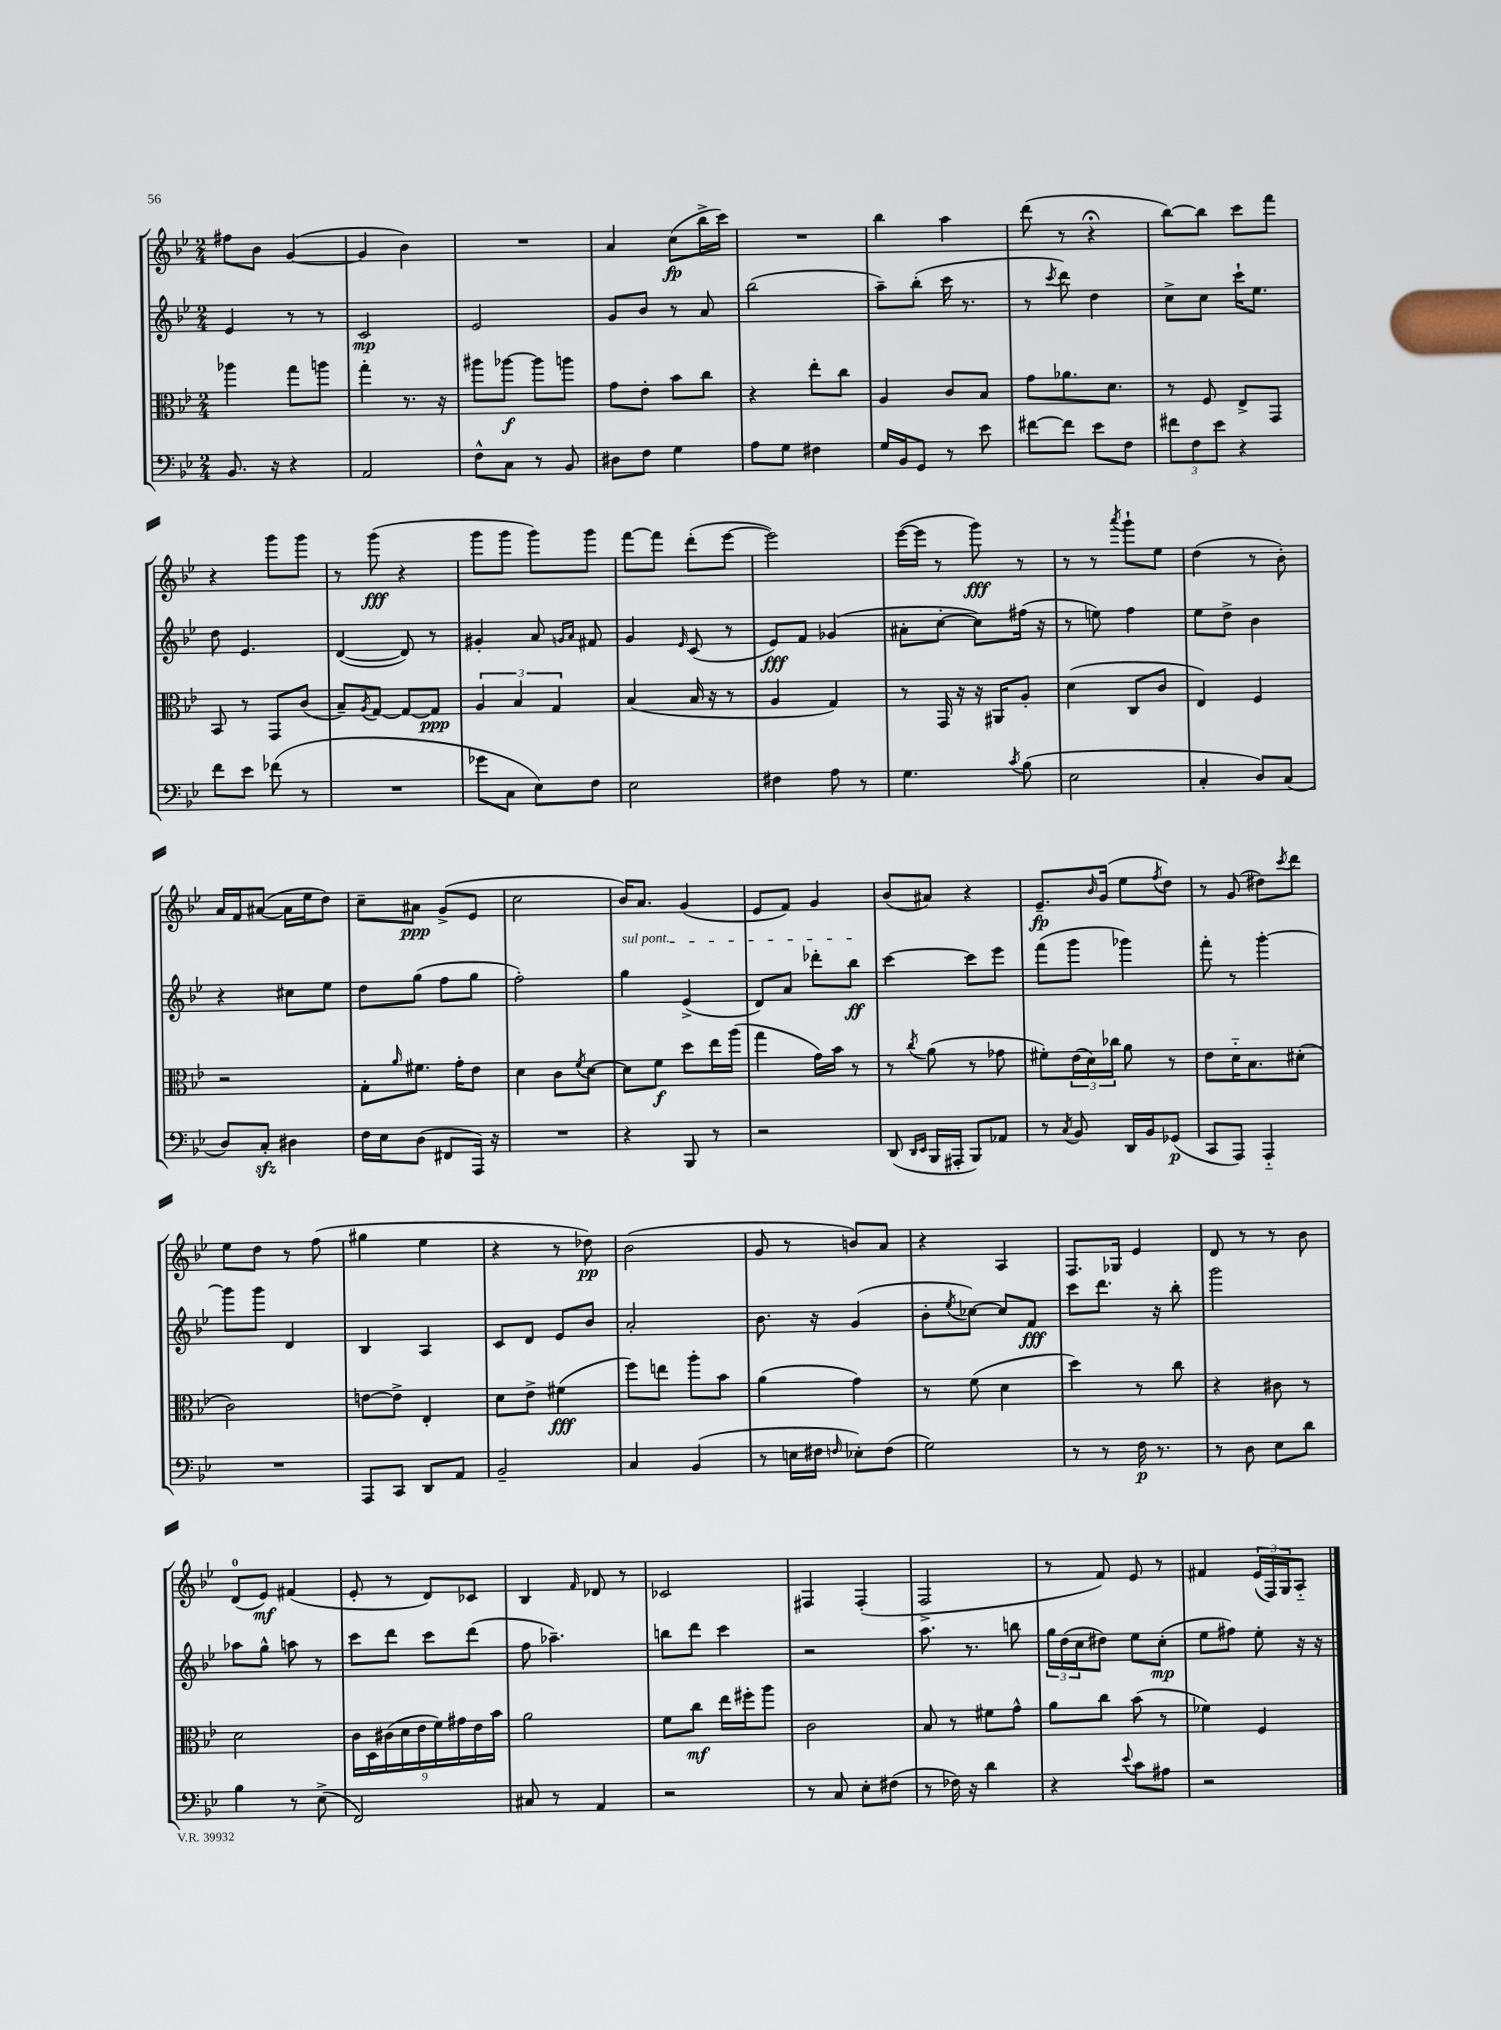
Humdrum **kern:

**kern	**dynam	**kern	**dynam	**kern	**dynam	**kern	**dynam
*part4	*part4	*part3	*part3	*part2	*part2	*part1	*part1
*staff4	*staff4	*staff3	*staff3	*staff2	*staff2	*staff1	*staff1
*clefF4	*	*clefC3	*	*clefG2	*	*clefG2	*
*k[b-e-]	*	*k[b-e-]	*	*k[b-e-]	*	*k[b-e-]	*
*M2/4	*	*M2/4	*	*M2/4	*	*M2/4	*
=80	=80	=80	=80	=80	=80	=80	=80
8.BB-/	.	4aa-X\	.	4e-/	.	8ff#X\L	.
.	.	.	.	.	.	8b-\J	.
16r	.	.	.	.	.	.	.
4r	.	8gg\L	.	8r	.	([4g/	.
.	.	8aan\J	.	8r	.	.	.
=81	=81	=81	=81	=81	=81	=81	=81
2AA/	.	4gg'\	.	2c/	mp	4g/]	.
.	.	8.r	.	.	.	4b-\)	.
.	.	16r	.	.	.	.	.
=82	=82	=82	=82	=82	=82	=82	=82
8F^^\L	.	8aa#X\L	.	2e-/	.	2r	.
8C\J	.	[8aa-X\J	f	.	.	.	.
8r	.	8aa-\L]	.	.	.	.	.
8BB-/	.	8aan\J	.	.	.	.	.
=83	=83	=83	=83	=83	=83	=83	=83
8D#X\L	.	8g\L	.	8g/L	.	4a/	.
8F\J	.	8e-'\J	.	8b-/J	.	.	.
4G\	.	8b-\L	.	8r	.	(8cc\L	fp
.	.	8cc\J	.	8a/	.	16bb-^\L	.
.	.	.	.	.	.	16ccc\JJ)	.
=84	=84	=84	=84	=84	=84	=84	=84
8A\L	.	4r	.	(2bb-\	.	2r	.
8G\J	.	.	.	.	.	.	.
4F#X\	.	8ee-'\L	.	.	.	.	.
.	.	8cc\J	.	.	.	.	.
=85	=85	=85	=85	=85	=85	=85	=85
16G/LL	.	4A/	.	8aa~\L)	.	4bb-\	.
16BB-/J	.	.	.	.	.	.	.
8GG/J	.	.	.	(8bb-'\J	.	.	.
8r	.	8c/L	.	16ccc\	.	4aa\	.
.	.	.	.	8.r	.	.	.
8e-\	.	8B-/J	.	.	.	.	.
=86	=86	=86	=86	=86	=86	=86	=86
[8f#X\L	.	8g\L	.	8r	.	(8ddd\	.
.	.	.	.	8qccc/	.	.	.
8f#\J]	.	8.a-X\	.	8ddd\)	.	8r	.
8e-\L	.	.	.	4dd\	.	4r;<	.
.	.	8.d\J	.	.	.	.	.
8F\J	.	.	.	.	.	.	.
=87	=87	=87	=87	=87	=87	=87	=87
12f#X\L	.	8r	.	8cc^\L	.	[8bb-\L)	.
12F\	.	.	.	.	.	.	.
.	.	8F/	.	8cc\J	.	8bb-\J]	.
12e-\J	.	.	.	.	.	.	.
4r	.	8E-^/L	.	16ccc`\KL	.	8ccc\L	.
.	.	.	.	8.ee-\J	.	.	.
.	.	8GG/J	.	.	.	8fff\J	.
!!LO:LB:g=z
=88	=88	=88	=88	=88	=88	=88	=88
8f\L	.	8BB-/	.	8dd\	.	4r	.
8e-\J	.	8r	.	4.e-/	.	.	.
(8f-X\	.	8GG/L	.	.	.	8ggg\L	.
8r	.	(8c/J	.	.	.	8ggg\J	.
=89	=89	=89	=89	=89	=89	=89	=89
2r	.	8B-~/L)	.	([4d/	.	8r	.
.	.	8qA/	.	.	.	.	.
.	.	[8G/J	.	.	.	(8ggg\	fff
.	.	8G/L_	.	8d/])	.	4r	.
.	.	8G/J]	ppp	8r	.	.	.
=90	=90	=90	=90	=90	=90	=90	=90
8g-X\L	.	6A/	.	4g#X'/	.	8ggg\L	.
8C\J	.	.	.	.	.	8ggg\J	.
.	.	6B-/	.	.	.	.	.
8E-\L)	.	.	.	8a/	.	8ggg\L)	.
.	.	6G/	.	.	.	.	.
.	.	.	.	16qqgn/LL	.	.	.
.	.	.	.	16qqa/JJ	.	.	.
8F\J	.	.	.	8f#X/	.	8ggg\J	.
=91	=91	=91	=91	=91	=91	=91	=91
2E-\	.	(4B-/	.	4g/	.	[8fff\L	.
.	.	.	.	.	.	8fff\J]	.
.	.	.	.	16qqe-/	.	.	.
.	.	16B-/	.	(8c/	.	(8ddd'\L	.
.	.	16r	.	.	.	.	.
.	.	8r	.	8r	.	[8eee-\J	.
=92	=92	=92	=92	=92	=92	=92	=92
4F#X\	.	4A/	.	8e-/L)	fff	2eee-\])	.
.	.	.	.	8f/J	.	.	.
8A\	.	4G/)	.	(4g-X/	.	.	.
8r	.	.	.	.	.	.	.
=93	=93	=93	=93	=93	=93	=93	=93
4.G\	.	8r	.	8a#X'\L	.	([16eee-\LL	.
.	.	.	.	.	.	16eee-\JJ]	.
.	.	16GG/	.	[8cc'\J	.	8r	.
.	.	16r	.	.	.	.	.
.	.	16r	.	8cc\L])	.	8ggg\)	fff
.	.	16AA#X/KL	.	.	.	.	.
8qc/	.	.	.	.	.	.	.
(8B-\	.	8A'/J	.	(16ff#X\Jk	.	8r	.
.	.	.	.	16r	.	.	.
=94	=94	=94	=94	=94	=94	=94	=94
2E-\	.	(4d\	.	8r	.	8r	.
.	.	.	.	8een\)	.	8r	.
.	.	.	.	.	.	8qaaa/	.
.	.	8C/L	.	4ff\	.	8ggg`\L	.
.	.	8c/J	.	.	.	8ee-\J	.
=95	=95	=95	=95	=95	=95	=95	=95
4C'/	.	4E-/)	.	8ee-\L	.	(4dd\	.
.	.	.	.	8dd^\J	.	.	.
8D/L)	.	4F/	.	4b-\	.	8r	.
(8C/J	.	.	.	.	.	8b-'\)	.
!!LO:LB:g=z
=96	=96	=96	=96	=96	=96	=96	=96
8D/L)	.	2r	.	4r	.	16a/LL	.
.	.	.	.	.	.	16f/J	.
8Czz'/J	.	.	.	.	.	([8a#X/J	.
4D#X\	.	.	.	8cc#X\L	.	16a#\LL]	.
.	.	.	.	.	.	16ee-\J	.
.	.	.	.	8ee-\J	.	8dd\J)	.
=97	=97	=97	=97	=97	=97	=97	=97
16F\LL	.	8G'\L	.	8dd\L	.	8cc~\L	.
16E-\J	.	.	.	.	.	.	.
.	.	16qqa/	.	.	.	.	.
(8D\J	.	8.f#X\J	.	(8gg\J	.	8a#X\J	ppp
8FF#X/L	.	.	.	8ff\L	.	(8g^/L	.
.	.	16g'\KL	.	.	.	.	.
16AAA/Jk)	.	8e-\J	.	8gg\J	.	8e-/J	.
16r	.	.	.	.	.	.	.
=98	=98	=98	=98	=98	=98	=98	=98
2r	.	4d\	.	2ff'\)	.	2cc\	.
.	.	8c\L	.	.	.	.	.
.	.	8qf/	.	.	.	.	.
.	.	[8d\J	.	.	.	.	.
=99	=99	=99	=99	=99	=99	=99	=99
!	!	!	!	!LO:TX:a:i:t=sul pont.	!	!	!
4r	.	8d\L]	.	4gg\	.	16b-/KL)	.
.	.	.	.	.	.	8.a/J	.
.	.	8f\J	f	.	.	.	.
8BBB-/	.	8dd\L	.	(4e-^/	.	(4g/	.
8r	.	16ee-\L	.	.	.	.	.
.	.	(16aa\JJ	.	.	.	.	.
=100	=100	=100	=100	=100	=100	=100	=100
2r	.	4gg\	.	8d/L)	.	8e-/L	.
.	.	.	.	8a/J	.	8f/J)	.
.	.	16g\LL)	.	8ddd-X'\L	.	4g/	.
.	.	16b-\JJ	.	.	.	.	.
.	.	8r	.	8bb-\J	ff	.	.
=101	=101	=101	=101	=101	=101	=101	=101
(8DD/	.	8r	.	[4ccc\	.	(8b-/L	.
16qqDD/LL	.	.	.	.	.	.	.
16qqEE-/JJ	.	8qcc/	.	.	.	.	.
16BBB-/LL	.	(8a\	.	.	.	8a#X/J)	.
16AAA#X'/JJ	.	.	.	.	.	.	.
8BBB-/L)	.	8r	.	8ccc\L]	.	4r	.
8AA-X/J	.	8g-X\	.	8eee-\J	.	.	.
=102	=102	=102	=102	=102	=102	=102	=102
8r	.	8f#X'\L)	.	(8fff\L	.	8.e-~/L	fp
8qC/	.	.	.	.	.	.	.
8BB-/	.	(24e-\L	.	8ggg\J	.	.	.
.	.	24d\)	.	.	.	.	.
.	.	.	.	.	.	16qqb-/	.
.	.	.	.	.	.	(16g/Jk	.
.	.	24cc-X\JJ	.	.	.	.	.
16DD/LL	.	8a\	.	4ggg-X\)	.	8ee-\L	.
16BB-/J	.	.	.	.	.	.	.
.	.	.	.	.	.	8qff/	.
(8GG-X/J	p	8r	.	.	.	8dd\J)	.
=103	=103	=103	=103	=103	=103	=103	=103
8CC/L	.	8e-\L	.	8fff'\	.	8r	.
8AAA/J)	.	16d\K	.	8r	.	(8g/	.
.	.	8.B-\	.	.	.	.	.
4AAA/	.	.	.	[4ggg'\	.	8dd#X\L)	.
.	.	.	.	.	.	8qccc/	.
.	.	(8d#X'\J	.	.	.	8ddd\J	.
!!LO:LB:g=z
=104	=104	=104	=104	=104	=104	=104	=104
2r	.	2c\)	.	8ggg\L]	.	8ee-\L	.
.	.	.	.	8ggg\J	.	8dd\J	.
.	.	.	.	4d/	.	8r	.
.	.	.	.	.	.	(8ff\	.
=105	=105	=105	=105	=105	=105	=105	=105
8AAA/L	.	[8en\L	.	4B-/	.	4gg#X\	.
8CC/J	.	8e^\J]	.	.	.	.	.
8DD/L	.	4E-'/	.	4A/	.	4ee-\	.
8AA/J	.	.	.	.	.	.	.
=106	=106	=106	=106	=106	=106	=106	=106
2BB-~/	.	8d\L	.	8c/L	.	4r	.
.	.	8e-^\J	.	8d/J	.	.	.
.	.	(4f#X\	fff	8e-/L	.	8r	.
.	.	.	.	8b-/J	.	8dd-X\)	pp
=107	=107	=107	=107	=107	=107	=107	=107
4C/	.	8ff\L)	.	2a'/	.	(2b-\	.
.	.	8een\J	.	.	.	.	.
(4BB-/	.	8aa'\L	.	.	.	.	.
.	.	8b-\J	.	.	.	.	.
=108	=108	=108	=108	=108	=108	=108	=108
8r	.	(4a\	.	8.b-\	.	8g/	.
16En\LL	.	.	.	.	.	8r	.
16F#X\JJ	.	.	.	16r	.	.	.
16qqFn/	.	.	.	.	.	.	.
8E-X'\L)	.	4g\)	.	(4g/	.	8bn/L)	.
(8F\J	.	.	.	.	.	8a/J	.
=109	=109	=109	=109	=109	=109	=109	=109
2G\)	.	8r	.	8b-'\L	.	4r	.
.	.	.	.	8qee-/	.	.	.
.	.	(8f\	.	[8cc-X\J)	.	.	.
.	.	4d\	.	8cc-/L]	.	4A/	.
.	.	.	.	8f/J	fff	.	.
=110	=110	=110	=110	=110	=110	=110	=110
8r	.	4dd\)	.	8ccc\L	.	8.F/L	.
8r	.	.	.	8.ddd\J	.	.	.
.	.	.	.	.	.	16G-X/Jk	.
16F\	p	8r	.	.	.	4e-/	.
8.r	.	.	.	16r	.	.	.
.	.	8cc\	.	8bb-'\	.	.	.
=111	=111	=111	=111	=111	=111	=111	=111
8r	.	4r	.	2ggg\	.	8d/	.
8D\	.	.	.	.	.	8r	.
8E-\L	.	8c#X\	.	.	.	8r	.
8d\J	.	8r	.	.	.	8b-\	.
!!LO:LB:g=z
=112	=112	=112	=112	=112	=112	=112	=112
4B-\	.	2d\	.	8aa-X\L	.	(8d/L	.
.	.	.	.	8gg^^\J	.	8e-/J)	mf
8r	.	.	.	8aan\	.	(4f#X/	.
(8E-^\	.	.	.	8r	.	.	.
=113	=113	=113	=113	=113	=113	=113	=113
2FF/)	.	18c\LL	.	8ccc\L	.	8e-'/	.
.	.	18D\	.	.	.	.	.
.	.	(18c#X\	.	.	.	.	.
.	.	.	.	8ddd\J	.	8r	.
.	.	18d\	.	.	.	.	.
.	.	18e-\	.	.	.	.	.
.	.	.	.	8ccc\L	.	8d/L)	.
.	.	18f\)	.	.	.	.	.
.	.	18g#X\	.	.	.	.	.
.	.	.	.	(8ddd\J	.	8c-X/J	.
.	.	18e-\	.	.	.	.	.
.	.	18b-\JJ	.	.	.	.	.
=114	=114	=114	=114	=114	=114	=114	=114
8C#X/	.	2a\	.	8ff\	.	4B-/	.
8r	.	.	.	4.aa-X~\)	.	.	.
.	.	.	.	.	.	16qqf/	.
4AA/	.	.	.	.	.	8d-X/	.
.	.	.	.	.	.	8r	.
=115	=115	=115	=115	=115	=115	=115	=115
2r	.	8f\L	.	8bbn\L	.	2c-X/	.
.	.	8cc\J	mf	8ddd\J	.	.	.
.	.	16ee-\LL	.	4ccc\	.	.	.
.	.	16ff#X'\J	.	.	.	.	.
.	.	8aa\J	.	.	.	.	.
=116	=116	=116	=116	=116	=116	=116	=116
8r	.	2c\	.	2r	.	4F#X/	.
8C/	.	.	.	.	.	.	.
8E-'\L	.	.	.	.	.	(4F#'/	.
(8F#X\J	.	.	.	.	.	.	.
=117	=117	=117	=117	=117	=117	=117	=117
8r	.	8B-/	.	8.aa\	.	2F^/	.
16F-X\)	.	8r	.	.	.	.	.
16r	.	.	.	8.r	.	.	.
4d\	.	8f#X\L	.	.	.	.	.
.	.	8g^^\J	.	8bbn\	.	.	.
=118	=118	=118	=118	=118	=118	=118	=118
4r	.	8a\L	.	24gg\LL	.	8r	.
.	.	.	.	(24dd\	.	.	.
.	.	.	.	24cc\J	.	.	.
.	.	8cc\J	.	8dd#X\J)	.	8f/)	.
8qqe-/	.	.	.	.	.	.	.
8c\L	.	(8b-\	.	8ee-\L	.	8e-/	.
8A#X\J	.	8r	.	(8cc'\J	mp	8r	.
=119	=119	=119	=119	=119	=119	=119	=119
2r	.	4f-X\)	.	8ee-\L	.	4f#X/	.
.	.	.	.	8ff#X\J)	.	.	.
.	.	4F/	.	8ee-'\	.	(24e-/LL	.
.	.	.	.	.	.	24F/)	.
.	.	.	.	.	.	24G/J	.
.	.	.	.	16r	.	8A/J	.
.	.	.	.	16r	.	.	.
==	==	==	==	==	==	==	==
*-	*-	*-	*-	*-	*-	*-	*-
